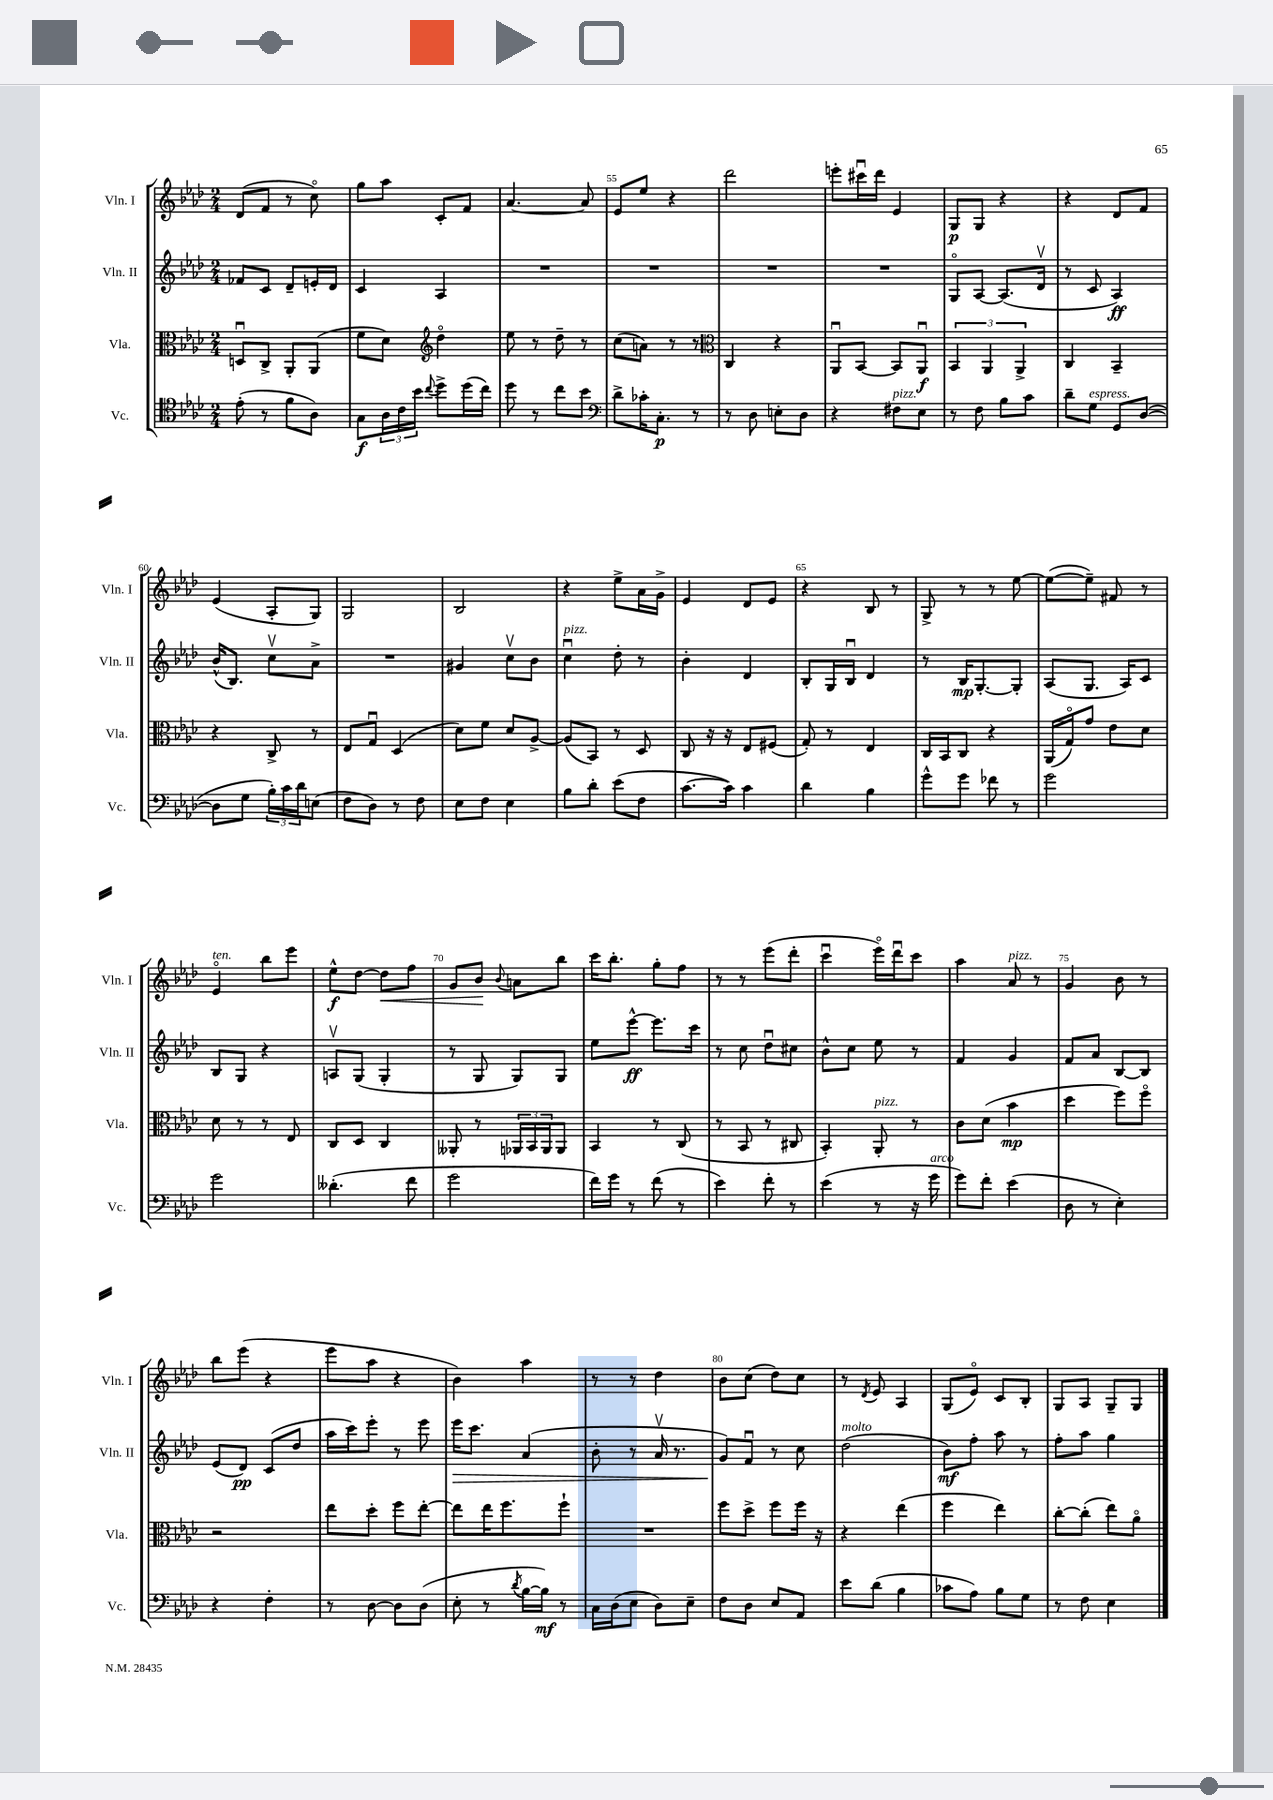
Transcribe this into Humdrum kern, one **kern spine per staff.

**kern	**dynam	**kern	**dynam	**kern	**dynam	**kern	**dynam
*part4	*part4	*part3	*part3	*part2	*part2	*part1	*part1
*staff4	*staff4	*staff3	*staff3	*staff2	*staff2	*staff1	*staff1
*I"Vc.	*	*I"Vla.	*	*I"Vln. II	*	*I"Vln. I	*
*I'Vc.	*	*I'Vla.	*	*I'Vln. II	*	*I'Vln. I	*
*clefC4	*	*clefC3	*	*clefG2	*	*clefG2	*
*k[b-e-a-d-]	*	*k[b-e-a-d-]	*	*k[b-e-a-d-]	*	*k[b-e-a-d-]	*
*M2/4	*	*M2/4	*	*M2/4	*	*M2/4	*
=52	=52	=52	=52	=52	=52	=52	=52
(8e-'\	.	8Dnu/L	.	8f-X/L	.	(8d-/L	.
8r	.	8C^/J	.	8c/J	.	8f/J	.
8f\L	.	8AA-'/L	.	8d-~/L	.	8r	.
8A-\J)	.	(8AA-/J	.	16en'/L	.	8cc\)	.
.	.	.	.	16d-/JJ	.	.	.
=53	=53	=53	=53	=53	=53	=53	=53
8G\L	f	8f\L	.	4c/	.	8gg\L	.
24A-\L	.	8d-\J)	.	.	.	8aa-\J	.
24c\	.	.	.	.	.	.	.
24b-\JJ	.	.	.	.	.	.	.
8qqcc/	.	.	.	.	.	.	.
*	*	*clefG2	*	*	*	*	*
8dd-^\L	.	4dd-\	.	4A-/	.	8c'/L	.
(16dd-\L	.	.	.	.	.	8f/J	.
16cc\JJ)	.	.	.	.	.	.	.
=54	=54	=54	=54	=54	=54	=54	=54
8dd-\	.	8ee-\	.	2r	.	[4.a-/	.
8r	.	8r	.	.	.	.	.
8cc\L	.	8dd-~\	.	.	.	.	.
8b-\J	.	8r	.	.	.	8a-/]	.
=55	=55	=55	=55	=55	=55	=55	=55
*clefF4	*	*	*	*	*	*	*
8d-^\L	.	(8cc\L	.	2r	.	8e-/L	.
16c-X'\K	.	8an\J)	.	.	.	8ee-/J	.
8.C'\J	p	.	.	.	.	.	.
.	.	8r	.	.	.	4r	.
8r	.	8r	.	.	.	.	.
=56	=56	=56	=56	=56	=56	=56	=56
*	*	*clefC3	*	*	*	*	*
8r	.	4C/	.	2r	.	2ddd-\	.
8D-\	.	.	.	.	.	.	.
8En'\L	.	4r	.	.	.	.	.
8D-\J	.	.	.	.	.	.	.
=57	=57	=57	=57	=57	=57	=57	=57
4r	.	8AA-u/L	.	2r	.	8eeen'\L	.
.	.	[8BB-/J	.	.	.	16ccc#Xu\L	.
.	.	.	.	.	.	16ddd-\JJ	.
!LO:TX:a:i:t=pizz.	!	!	!	!	!	!	!
8F#X\L	.	8BB-/L]	.	.	.	4e-/	.
8E-\J	.	8AA-u/J	f	.	.	.	.
=58	=58	=58	=58	=58	=58	=58	=58
8r	.	6BB-/	.	8G/L	.	8G/L	p
8F\	.	.	.	[8A-/J	.	8G/J	.
.	.	6AA-/	.	.	.	.	.
8B-\L	.	.	.	(8.A-/L]	.	4r	.
.	.	6AA-^/	.	.	.	.	.
8c\J	.	.	.	.	.	.	.
.	.	.	.	16d-v/Jk	.	.	.
=59	=59	=59	=59	=59	=59	=59	=59
8d-~\L	.	4C/	.	8r	.	4r	.
!LO:TX:a:i:t=espress.	!	!	!	!	!	!	!
8G\J	.	.	.	8c/	.	.	.
8GG/L	.	4BB-~/	.	4A-/)	ff	8d-/L	.
([8D-/J	.	.	.	.	.	8f/J	.
!!LO:LB:g=z
=60	=60	=60	=60	=60	=60	=60	=60
8D-\L]	.	4r	.	(16b-^^/KL	.	(4e-/	.
.	.	.	.	8.B-/J)	.	.	.
8G\J	.	.	.	.	.	.	.
24B-'\LL)	.	8C^/	.	8ccv\L	.	8A-'/L	.
24c\	.	.	.	.	.	.	.
24d-\J	.	.	.	.	.	.	.
(8En\J	.	8r	.	8a-^\J	.	8G/J)	.
=61	=61	=61	=61	=61	=61	=61	=61
8F\L	.	8E-/L	.	2r	.	2G/	.
8D-\J)	.	8Gu/J	.	.	.	.	.
8r	.	(4D-/	.	.	.	.	.
8F\	.	.	.	.	.	.	.
=62	=62	=62	=62	=62	=62	=62	=62
8E-\L	.	8d-\L)	.	4g#X/	.	2B-/	.
8F\J	.	8f\J	.	.	.	.	.
4E-\	.	8d-/L	.	8ccv\L	.	.	.
.	.	[8A-^/J	.	8b-\J	.	.	.
=63	=63	=63	=63	=63	=63	=63	=63
!	!	!	!	!LO:TX:a:i:t=pizz.	!	!	!
8B-\L	.	(8A-/L]	.	4ccu\	.	4r	.
8d-'\J	.	8BB-/J)	.	.	.	.	.
(8e-\L	.	8r	.	8dd-'\	.	8ee-^\L	.
8F\J	.	8D-/	.	8r	.	16a-\L	.
.	.	.	.	.	.	16g^\JJ	.
=64	=64	=64	=64	=64	=64	=64	=64
[8.c\L	.	8C/	.	4b-'\	.	4e-/	.
.	.	16r	.	.	.	.	.
16c\Jk])	.	16r	.	.	.	.	.
4c\	.	8E-/L	.	4d-/	.	8d-/L	.
.	.	(8F#X/J	.	.	.	8e-/J	.
=65	=65	=65	=65	=65	=65	=65	=65
4d-\	.	8G'/)	.	8B-'/L	.	4r	.
.	.	8r	.	16G/L	.	.	.
.	.	.	.	16B-u/JJ	.	.	.
4B-\	.	4E-/	.	4d-/	.	8B-/	.
.	.	.	.	.	.	8r	.
=66	=66	=66	=66	=66	=66	=66	=66
8g^^\L	.	16C/LL	.	8r	.	8G^/	.
.	.	16BB-/J	.	.	.	.	.
8g\J	.	8C/J	.	16B-/KL	mp	8r	.
.	.	.	.	[8.G'/	.	.	.
8f-X\	.	4r	.	.	.	8r	.
8r	.	.	.	8G'/J]	.	[8ee-\	.
=67	=67	=67	=67	=67	=67	=67	=67
2g\	.	(16AA-/LL	.	(8A-/L	.	(8ee-\L_	.
.	.	16G/J)	.	.	.	.	.
.	.	8g/J	.	8.G/J	.	8ee-~\J])	.
.	.	8e-\L	.	.	.	8f#X/	.
.	.	.	.	16A-/KL)	.	.	.
.	.	8d-\J	.	8c/J	.	8r	.
!!LO:LB:g=z
=68	=68	=68	=68	=68	=68	=68	=68
!	!	!	!	!	!	!LO:TX:a:i:t=ten.	!
2g\	.	8d-\	.	8B-/L	.	4e-/	.
.	.	8r	.	8G/J	.	.	.
.	.	8r	.	4r	.	8bb-\L	.
.	.	8E-/	.	.	.	8eee-\J	.
=69	=69	=69	=69	=69	=69	=69	=69
(4.d--X'\	.	8C/L	.	8Anv/L	.	8ee-^^\L	f
.	.	8D-/J	.	(8G/J	.	[8dd-\J	.
!	!	!	!	!	!	!	!LO:HP:b
.	.	4C/	.	4G'/	.	8dd-\L]	<
8f\	.	.	.	.	.	8ff\J	.
=70	=70	=70	=70	=70	=70	=70	=70
2g\	.	8AA--X'/	.	8r	.	8g/L	.
.	.	8r	.	8G/	.	8b-/J	.
.	.	.	.	.	.	8qqb-/	.
.	.	24AA-X/LL	.	8G/L)	.	8an\L	[
.	.	24BB-/	.	.	.	.	.
.	.	24AA-/J	.	.	.	.	.
.	.	8AA-/J	.	8G/J	.	8bb-\J	.
=71	=71	=71	=71	=71	=71	=71	=71
16f\LL)	.	4BB-/	.	8ee-\L	.	16ccc\KL	.
16g\JJ	.	.	.	.	.	8.bb-'\J	.
8r	.	.	.	[8eee-^^\J	ff	.	.
(8f\	.	8r	.	8.eee-\L]	.	8gg'\L	.
8r	.	(8C/	.	.	.	8ff\J	.
.	.	.	.	16ccc\Jk	.	.	.
=72	=72	=72	=72	=72	=72	=72	=72
4e-\)	.	8r	.	8r	.	8r	.
.	.	8BB-/	.	8cc\	.	8r	.
8f'\	.	8r	.	8dd-u\L	.	(8eee-\L	.
8r	.	8C#X/	.	8cc#X\J	.	8ddd-'\J	.
=73	=73	=73	=73	=73	=73	=73	=73
(4e-\	.	4BB-'/)	.	8b-^^\L	.	4cccu\	.
.	.	.	.	8cc\J	.	.	.
!	!	!LO:TX:a:i:t=pizz.	!	!	!	!	!
8r	.	8AA-'/	.	8ee-\	.	16eee-\LL)	.
.	.	.	.	.	.	16ddd-u\J	.
16r	.	8r	.	8r	.	8ccc\J	.
!LO:TX:a:i:t=arco	!	!	!	!	!	!	!
16g\	.	.	.	.	.	.	.
=74	=74	=74	=74	=74	=74	=74	=74
8g\L)	.	8c\L	.	4f/	.	4aa-\	.
8f'\J	.	(8d-\J	.	.	.	.	.
!	!	!	!	!	!	!LO:TX:a:i:t=pizz.	!
(4e-\	.	4b-\	mp	4g/	.	8a-/	.
.	.	.	.	.	.	8r	.
=75	=75	=75	=75	=75	=75	=75	=75
8D-\	.	4dd-\	.	8f/L	.	4g/	.
8r	.	.	.	8a-/J	.	.	.
4E-'\)	.	8ff\L)	.	[8B-/L	.	8b-\	.
.	.	8ff\J	.	8B-/J]	.	8r	.
!!LO:LB:g=z
=76	=76	=76	=76	=76	=76	=76	=76
4r	.	2r	.	(8e-/L	.	8bb-\L	.
.	.	.	.	8d-/J)	pp	(8eee-\J	.
4F'\	.	.	.	(8c/L	.	4r	.
.	.	.	.	8dd-/J	.	.	.
=77	=77	=77	=77	=77	=77	=77	=77
8r	.	8ee-\L	.	16aa-\LL	.	8eee-\L	.
.	.	.	.	16ccc\J)	.	.	.
[8D-\	.	8dd-'\J	.	8eee-'\J	.	8aa-\J	.
8D-\L]	.	8ff\L	.	8r	.	4r	.
(8D-\J	.	[8ee-'\J	.	8eee-\	.	.	.
=78	=78	=78	=78	=78	=78	=78	=78
!	!	!	!	!	!LO:HP:b	!	!
8E-'\	.	8ee-\L]	.	16eee-\KL	>	4b-\)	.
.	.	.	.	8.ccc\J	.	.	.
8r	.	16ee-\K	.	.	.	.	.
.	.	8.ff\	.	.	.	.	.
8qd-/	.	.	.	.	.	.	.
[16B-\LL	.	.	.	(4a-/	.	4aa-\	.
16B-\JJ])	mf	.	.	.	.	.	.
8r	.	8ff`\J	.	.	.	.	.
=79	=79	=79	=79	=79	=79	=79	=79
16C\LL	.	2r	.	8b-'\	.	8r	.
(16D-\J	.	.	.	.	.	.	.
8E-\J	.	.	.	8r	.	8r	.
8D-\L)	.	.	.	16a-v/	.	4dd-\	.
.	.	.	.	8.r	.	.	.
8E-~\J	.	.	.	.	.	.	.
=80	=80	=80	=80	=80	=80	=80	=80
8F\L	.	8ff\L	.	8g/L)	.	8b-\L	.
8D-\J	.	8dd-^\J	.	8fu/J	]	(8cc\J	.
8E-/L	.	8ff\L	.	8r	.	8dd-\L)	.
8AA-/J	.	16ff\Jk	.	8cc\	.	8cc\J	.
.	.	16r	.	.	.	.	.
=81	=81	=81	=81	=81	=81	=81	=81
!	!	!	!	!LO:TX:a:i:t=molto	!	!	!
8e-\L	.	4r	.	(2dd-\	.	8r	.
.	.	.	.	.	.	8qd-/	.
(8d-\J	.	.	.	.	.	8e-/	.
4B-\	.	(4ee-\	.	.	.	4A-/	.
=82	=82	=82	=82	=82	=82	=82	=82
8c-X\L	.	4ff\	.	8b-\L)	mf	(8G/L	.
8A-\J)	.	.	.	8ff'\J	.	8e-/J)	.
8B-\L	.	4ee-\)	.	8aa-\	.	8c/L	.
8G\J	.	.	.	8r	.	8B-'/J	.
=83	=83	=83	=83	=83	=83	=83	=83
8r	.	[8cc'\L	.	8ff'\L	.	8G/L	.
8F\	.	(8cc'\J]	.	8aa-\J	.	8A-/J	.
4E-\	.	8ee-\L)	.	4gg\	.	8G~/L	.
.	.	8a-\J	.	.	.	8G/J	.
==	==	==	==	==	==	==	==
*-	*-	*-	*-	*-	*-	*-	*-
